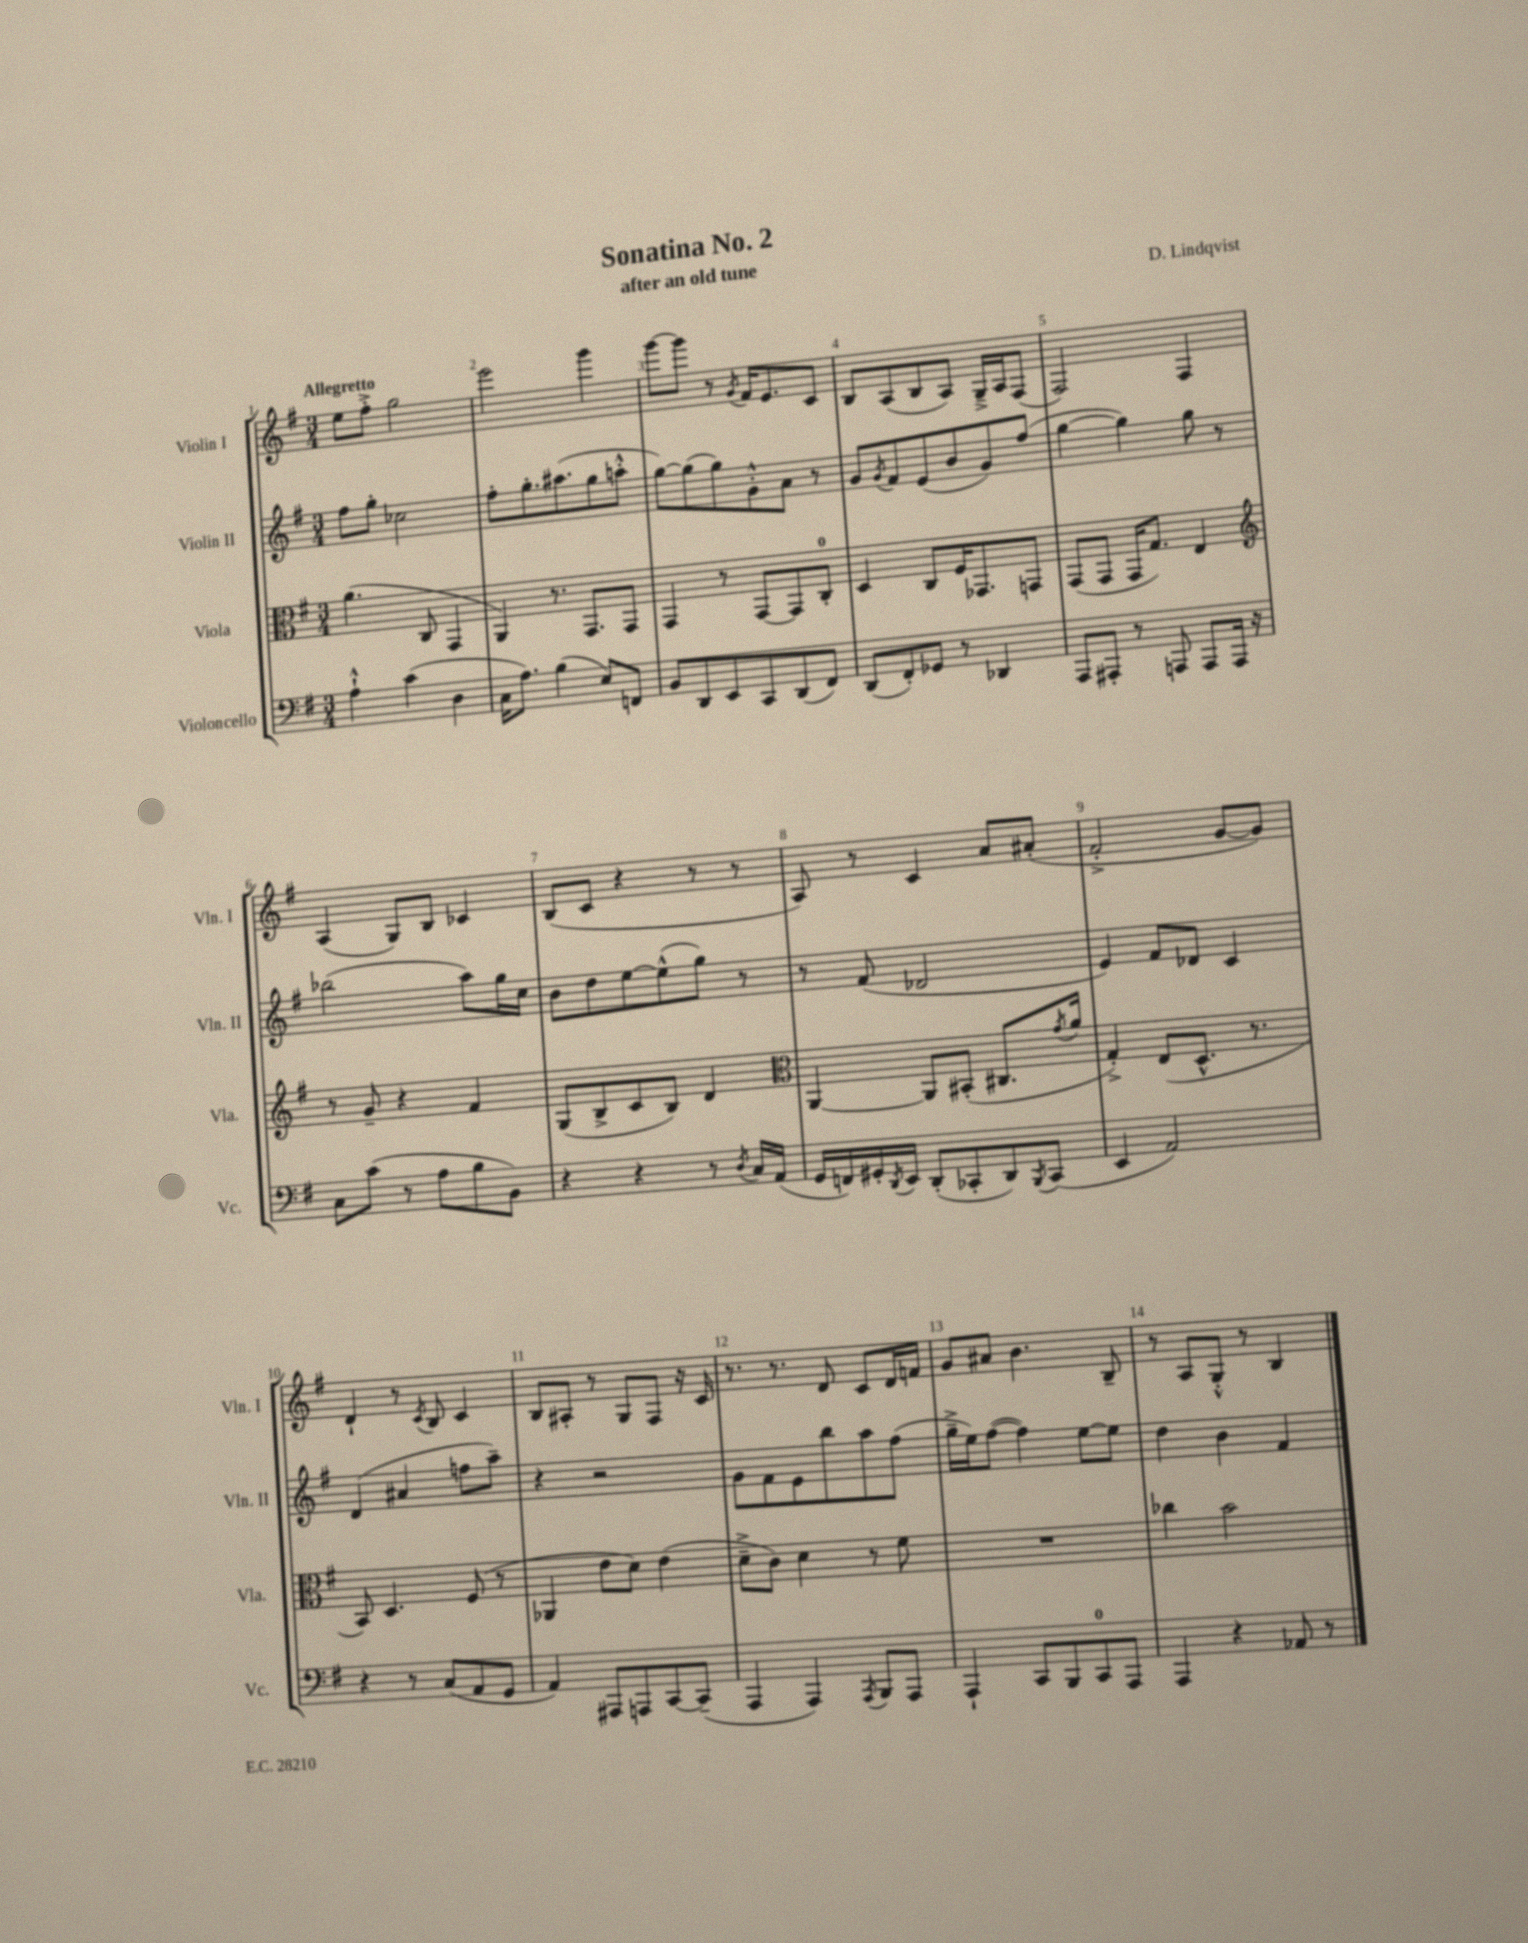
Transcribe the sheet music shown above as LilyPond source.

\header { title = "Sonatina No. 2" composer = "D. Lindqvist" subtitle = "after an old tune" }
<<
\new StaffGroup <<
\new Staff = "s0" \with { instrumentName = "Violin I" shortInstrumentName = "Vln. I" } {
    \clef treble \key g \major \numericTimeSignature \time 3/4 \tempo "Allegretto"
    e''8 fis''8-.-> g''2 |
    e'''2 g'''4 |
    g'''8~ g'''8 r8 \acciaccatura { g'8 } fis'16 e'8. c'8 |
    b8 a8( b8 a8) g16---> a16 fis8( |
    fis2) fis4 |
    a4( g8) b8 ces'4 |
    b8( c'8 r4 r8 r8 |
    a8) r8 c'4 a'8 ais'8-.( |
    fis'2-.-> g'8~ g'8) |
    d'4-! r8 \acciaccatura { c'8 } b8 c'4 |
    b8 ais8-. r8 g8 fis8 r16 c'16 |
    r8. r8. d'8 c'8 d'16 f'16 |
    g'8 ais'8 b'4. b8-- |
    r8 a8 g8-.-^ r8 b4 \bar "|." |
}
\new Staff = "s1" \with { instrumentName = "Violin II" shortInstrumentName = "Vln. II" } {
    \clef treble \key g \major \numericTimeSignature \time 3/4
    fis''8 g''8-. ces''2 |
    fis''8-. g''8.-. ais''8.( g''8 a''8-.-^ |
    g''8~) g''8( g''8) g'8-.-^ a'8 r8 |
    g'8 \acciaccatura { g'8 } fis'8 e'8( b'8 g'8) fis''8( |
    g''4~ g''4) g''8 r8 |
    bes''2( a''8) g''16 c''16 |
    b'8 d''8 e''8~ e''8-^( g''8) r8 |
    r8 fis'8( des'2 |
    e'4) fis'8 des'8 c'4 |
    d'4( ais'4 f''8 a''8--) |
    r4 r2 |
    g'8 fis'8 e'8 b''8 a''8 fis''8( |
    g''16---> e''16) fis''8~( fis''4) e''8~ e''8 |
    d''4 b'4 fis'4 \bar "|." |
}
\new Staff = "s2" \with { instrumentName = "Viola" shortInstrumentName = "Vla." } {
    \clef alto \key g \major \numericTimeSignature \time 3/4
    a'4.( c8 g,4 |
    a,4) r8. g,8. g,8 |
    g,4 r8 g,8~ g,8 c8-0-. |
    d4 c8 fis16 ges,8. g,8 |
    g,8( g,8 g,16 g8.) e4 |
    \clef treble r8 g'8-- r4 fis'4 |
    g8( b8-> c'8 b8) d'4 |
    \clef alto a,4~ a,8 bis,8-.( cis8. \acciaccatura { g'8 } a'16 |
    g4-.->) e8( d8.-^ r8. |
    b,8) d4. fis8( r8 |
    aes,4 e'8 d'8) e'4( |
    d'8---> c'8) d'4 r8 fis'8 |
    R2. |
    ces''4 b'2 \bar "|." |
}
\new Staff = "s3" \with { instrumentName = "Violoncello" shortInstrumentName = "Vc." } {
    \clef bass \key g \major \numericTimeSignature \time 3/4
    a4-!-^ c'4( d4 |
    c16 a8.) b4( e8) f,8 |
    b,8 d,8 e,8 c,8 d,8( fis,8) |
    d,8( fis,8-.) ges,8 r8 des,4 |
    a,,8 ais,,8-. r8 a,,8 a,,8 a,,16 r16 |
    c8 c'8( r8 a8 b8 b,8) |
    r4 r4 r8 \acciaccatura { d8 } c16 a,16( |
    g,16 f,16) gis,16-. \acciaccatura { d,8 } e,16 d,8-.( ces,8-. d,8) \acciaccatura { b,,8 } ces,8( |
    e,4 a,2) |
    r4 r8 c8( a,8 g,8 |
    a,4) ais,,8 a,,8 c,8~ c,8--( |
    a,,4 a,,4) \acciaccatura { a,,8 } b,,8 a,,8 |
    a,,4-! c,8 b,,8 c,8-0 a,,8 |
    a,,4 r4 aes,8 r8 \bar "|." |
}
>>
>>
\layout { \context { \Score \override BarNumber.break-visibility = ##(#f #t #t) barNumberVisibility = #all-bar-numbers-visible } }
